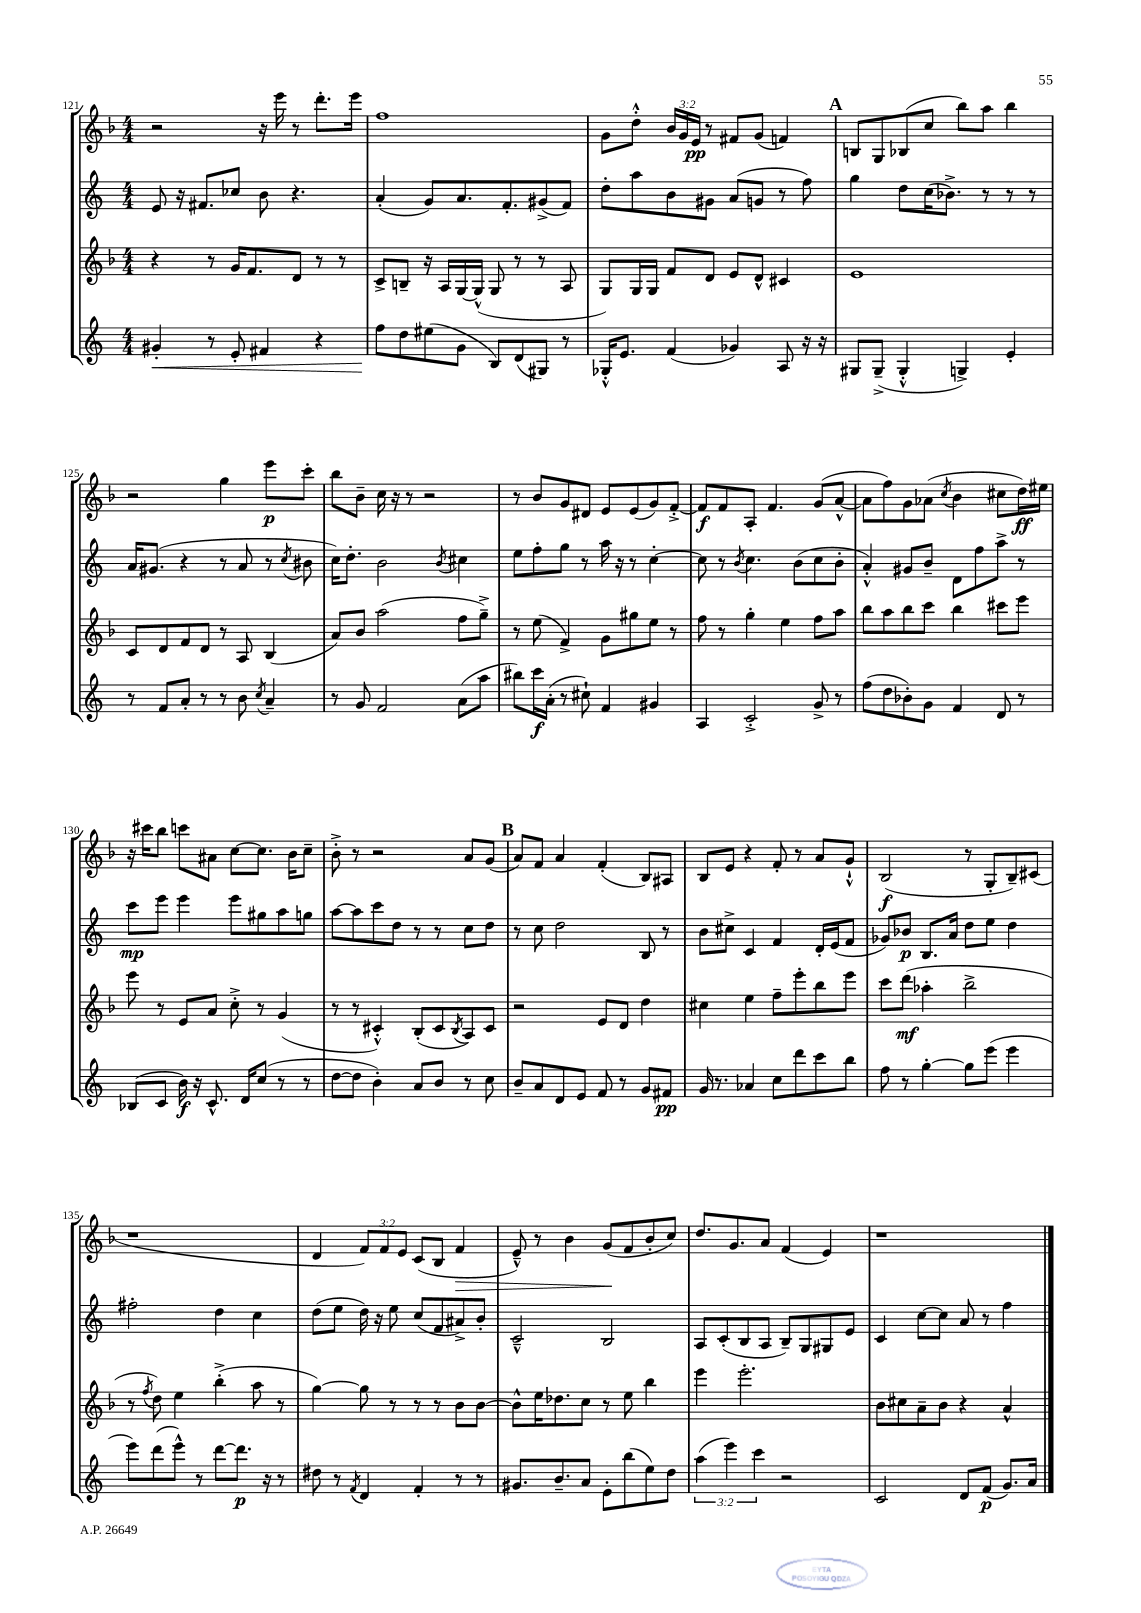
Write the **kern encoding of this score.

**kern	**dynam	**kern	**dynam	**kern	**dynam	**kern	**dynam
*part4	*part4	*part3	*part3	*part2	*part2	*part1	*part1
*staff4	*staff4	*staff3	*staff3	*staff2	*staff2	*staff1	*staff1
*clefG2	*	*clefG2	*	*clefG2	*	*clefG2	*
*k[]	*	*k[b-]	*	*k[]	*	*k[b-]	*
*M4/4	*	*M4/4	*	*M4/4	*	*M4/4	*
=121	=121	=121	=121	=121	=121	=121	=121
!	!LO:HP:b	!	!	!	!	!	!
4g#X'/	<	4r	.	8e/	.	2r	.
.	.	.	.	16r	.	.	.
.	.	.	.	8.f#X/L	.	.	.
8r	.	8r	.	.	.	.	.
8e'/	.	16g/KL	.	8cc-X/J	.	.	.
.	.	8.f/	.	.	.	.	.
4f#X/	.	.	.	8b\	.	16r	.
.	.	.	.	.	.	16eee\	.
.	.	8d/J	.	4.r	.	8r	.
4r	.	8r	.	.	.	8.ddd'\L	.
.	.	8r	.	.	.	.	.
.	.	.	.	.	.	16eee\Jk	.
=122	=122	=122	=122	=122	=122	=122	=122
8ff\L	.	8c^/L	.	(4a'/	.	1ff	.
8dd\	[	8Bn~/J	.	.	.	.	.
(8ee#X\	.	16r	.	8g/L)	.	.	.
.	.	16A/LL	.	.	.	.	.
8g\J	.	[16G/	.	8.a/	.	.	.
.	.	(16G^^/JJ]	.	.	.	.	.
8B/L)	.	8G/	.	.	.	.	.
.	.	.	.	8.f'/	.	.	.
(8d/	.	8r	.	.	.	.	.
8G#X/J)	.	8r	.	(8g#X^/	.	.	.
8r	.	8A/	.	8f/J)	.	.	.
=123	=123	=123	=123	=123	=123	=123	=123
16G-X'^^/KL	.	8G/L)	.	8dd'\L	.	8g\L	.
8.e/J	.	.	.	.	.	.	.
.	.	16G/L	.	8aa\	.	8dd'^^\J	.
.	.	16G/JJ	.	.	.	.	.
(4f/	.	8f/L	.	8b\	.	24b-/LL	.
.	.	.	.	.	.	24g/	.
.	.	.	.	.	.	24e/JJ	pp
.	.	8d/J	.	8g#X\J	.	8r	.
4g-X/)	.	8e/L	.	(8a/L	.	8f#X/L	.
.	.	8d^^/J	.	8gn/J	.	(8g/J	.
8A/	.	4c#X/	.	8r	.	4fn/)	.
16r	.	.	.	8ff\)	.	.	.
16r	.	.	.	.	.	.	.
!!LO:REH:place=s1:t=A
=124	=124	=124	=124	=124	=124	=124	=124
8G#X/L	.	1e	.	4gg\	.	8Bn/L	.
(8G#~^/J	.	.	.	.	.	8G/	.
4G#'^^/	.	.	.	8dd\L	.	(8B-X/	.
.	.	.	.	(16cc\K	.	8cc/J	.
.	.	.	.	8.b-X^\J)	.	.	.
4Gn^/)	.	.	.	.	.	8bb-\L)	.
.	.	.	.	8r	.	8aa\J	.
4e'/	.	.	.	8r	.	4bb-\	.
.	.	.	.	8r	.	.	.
!!LO:LB:g=z
=125	=125	=125	=125	=125	=125	=125	=125
8r	.	8c/L	.	16a/KL	.	2r	.
.	.	.	.	(8.g#X/J	.	.	.
8f/L	.	8d/	.	.	.	.	.
8a'/J	.	8f/	.	4r	.	.	.
8r	.	8d/J	.	.	.	.	.
8r	.	8r	.	8r	.	4gg\	.
8b\	.	8A/	.	8a/	.	.	.
8qcc/	.	.	.	.	.	.	.
4a~/	.	(4B-/	.	8r	.	8eee\L	p
.	.	.	.	8qcc/	.	.	.
.	.	.	.	8b#X\	.	8ccc'\J	.
=126	=126	=126	=126	=126	=126	=126	=126
8r	.	8a/L)	.	16cc\KL)	.	8bb-\L	.
.	.	.	.	8.dd'\J	.	.	.
8g/	.	8b-/J	.	.	.	8b-~\J	.
2f/	.	(2aa\	.	2b\	.	16cc\	.
.	.	.	.	.	.	16r	.
.	.	.	.	.	.	8r	.
.	.	.	.	.	.	2r	.
.	.	.	.	8qb/	.	.	.
(8a\L	.	8ff\L	.	4cc#X\	.	.	.
8aa\J	.	8gg~^\J)	.	.	.	.	.
=127	=127	=127	=127	=127	=127	=127	=127
8bb#X\L)	.	8r	.	8ee\L	.	8r	.
16ccc\L	f	(8ee\	.	8ff'\	.	8b-/L	.
(16a'\JJ	.	.	.	.	.	.	.
8r	.	4f^/)	.	8gg\J	.	8g/	.
8cc#X`\)	.	.	.	8r	.	8d#X/J	.
4f/	.	8g\L	.	16aa\	.	8e/L	.
.	.	.	.	16r	.	.	.
.	.	8gg#X\	.	8r	.	(8e/	.
4g#X/	.	8ee\J	.	[4cc'\	.	8g/)	.
.	.	8r	.	.	.	[8f'^/J	.
=128	=128	=128	=128	=128	=128	=128	=128
4A/	.	8ff\	.	8cc\]	.	8f/L]	f
.	.	8r	.	8r	.	8f/	.
.	.	.	.	8qb/	.	.	.
2c'^/	.	4gg'\	.	4.cc\	.	8A'/J	.
.	.	.	.	.	.	4.f/	.
.	.	4ee\	.	.	.	.	.
.	.	.	.	(8b\L	.	.	.
8g^/	.	8ff\L	.	8cc\	.	(8g/L	.
8r	.	8aa\J	.	8b'\J	.	[8a^^/J	.
=129	=129	=129	=129	=129	=129	=129	=129
(8ff\L	.	8bb-\L	.	4a'^^/)	.	8a\L]	.
8dd\	.	8aa\	.	.	.	8ff\)	.
8b-X'\)	.	8bb-\	.	8g#X/L	.	8g\	.
8g\J	.	8ccc\J	.	8b~/J	.	(8a-X\J	.
.	.	.	.	.	.	8qcc/	.
4f/	.	4bb-\	.	8d\L	.	4b-\	.
.	.	.	.	8ff\	.	.	.
8d/	.	8ccc#X\L	.	8aa^\J	.	8cc#X\L	.
8r	.	8eee\J	.	8r	.	16dd\L)	ff
.	.	.	.	.	.	16ee#X\JJ	.
!!LO:LB:g=z
=130	=130	=130	=130	=130	=130	=130	=130
(8B-X/L	.	8eee\	.	8ccc\L	mp	16r	.
.	.	.	.	.	.	16ccc#X\KL	.
8c/J	.	8r	.	8eee\J	.	8bb-\J	.
16b\)	f	8e/L	.	4eee\	.	8cccn\L	.
16r	.	.	.	.	.	.	.
8.c^^/	.	8a/J	.	.	.	8a#X\J	.
.	.	8cc'^\	.	8eee\L	.	[8cc\L	.
16d/KL	.	.	.	.	.	.	.
(8cc/J	.	8r	.	8gg#X\	.	8.cc\J]	.
8r	.	(4g/	.	8aa\	.	.	.
.	.	.	.	.	.	16b-\KL	.
8r	.	.	.	8ggn\J	.	8cc~\J	.
=131	=131	=131	=131	=131	=131	=131	=131
[8dd\L	.	8r	.	[8aa\L	.	8b-'^\	.
8dd\J]	.	8r	.	8aa\]	.	8r	.
4b'\)	.	4c#X'^^/)	.	8ccc\	.	2r	.
.	.	.	.	8dd\J	.	.	.
8a/L	.	(8B-'/L	.	8r	.	.	.
8b/J	.	8c#/	.	8r	.	.	.
.	.	8qB-/	.	.	.	.	.
8r	.	8A/)	.	8cc\L	.	8a/L	.
8cc\	.	8c#/J	.	8dd\J	.	(8g/J	.
!!LO:REH:place=s1:t=B
=132	=132	=132	=132	=132	=132	=132	=132
8b~/L	.	2r	.	8r	.	8a/L)	.
8a/	.	.	.	8cc\	.	8f/J	.
8d/	.	.	.	2dd\	.	4a/	.
8e/J	.	.	.	.	.	.	.
8f/	.	8e/L	.	.	.	(4f'/	.
8r	.	8d/J	.	.	.	.	.
8g/L	.	4dd\	.	8B/	.	8B-/L)	.
8f#X/J	pp	.	.	8r	.	8A#X/J	.
=133	=133	=133	=133	=133	=133	=133	=133
16g/	.	4cc#X\	.	8b\L	.	8B-/L	.
8.r	.	.	.	.	.	.	.
.	.	.	.	8cc#X^\J	.	8e/J	.
4a-X/	.	4ee\	.	4c/	.	4r	.
8cc\L	.	8ff~\L	.	4f/	.	8f'/	.
8ddd\	.	8eee'\	.	.	.	8r	.
8ccc\	.	8bb-\	.	16d'/LL	.	8a/L	.
.	.	.	.	(16e/J	.	.	.
8bb\J	.	8eee\J	.	8f/J	.	8g`^^/J	.
=134	=134	=134	=134	=134	=134	=134	=134
8ff\	.	8ccc\L	.	8g-X/L)	.	(2B-/	f
8r	.	(8ddd\J	mf	8b-X/J	p	.	.
[4gg'\	.	4aa-X'\	.	8.B/L	.	.	.
.	.	.	.	16a/Jk	.	.	.
8gg\L]	.	2bb-^\	.	8dd\L	.	8r	.
(8eee\J	.	.	.	8ee\J	.	8G'/L	.
4eee\	.	.	.	4dd\	.	8B-~/)	.
.	.	.	.	.	.	(8c#X/J	.
!!LO:LB:g=z
=135	=135	=135	=135	=135	=135	=135	=135
8eee\L)	.	8r	.	2ff#X'\	.	1r	.
.	.	8qff/	.	.	.	.	.
(8ddd\	.	8dd\)	.	.	.	.	.
8eee^^\J)	.	4ee\	.	.	.	.	.
8r	.	.	.	.	.	.	.
[8ddd\L	.	(4bb-'^\	.	4dd\	.	.	.
8.ddd\J]	p	.	.	.	.	.	.
.	.	8aa\	.	4cc\	.	.	.
16r	.	.	.	.	.	.	.
8r	.	8r	.	.	.	.	.
=136	=136	=136	=136	=136	=136	=136	=136
8dd#X\	.	[4gg\)	.	(8dd\L	.	4d/	.
8r	.	.	.	8ee\J	.	.	.
8qf/	.	.	.	.	.	.	.
4d/	.	8gg\]	.	16dd\)	.	12f/L)	.
.	.	.	.	16r	.	.	.
.	.	.	.	.	.	12f/	.
.	.	8r	.	8ee\	.	.	.
.	.	.	.	.	.	12e/J	.
4f'/	.	8r	.	(8cc/L	.	(8c/L	.
.	.	8r	.	8f/	.	8B-/J	.
!	!	!	!	!	!	!	!LO:HP:b
8r	.	8b-\L	.	8a#X^/)	.	4f/	>
8r	.	[8b-\J	.	8b'/J	.	.	.
=137	=137	=137	=137	=137	=137	=137	=137
8.g#X/L	.	8b-^^\L]	.	2c~^^/	.	8e~^^/)	.
.	.	16ee\K	.	.	.	8r	.
8.b~/	.	8.dd-X\	.	.	.	.	.
.	.	.	.	.	.	4b-\	.
8a/J	.	8cc\J	.	.	.	.	.
8e'\L	.	8r	.	2B/	.	(8g/L	.
(8bb\	.	8ee\	.	.	.	8f/	]
8ee\)	.	4bb-\	.	.	.	8b-'/	.
8dd\J	.	.	.	.	.	8cc/J)	.
=138	=138	=138	=138	=138	=138	=138	=138
(6aa\	.	4eee\	.	8A/L	.	8.dd/L	.
.	.	.	.	(8c'/	.	.	.
6eee\)	.	.	.	.	.	.	.
.	.	.	.	.	.	8.g/	.
.	.	2.eee'\	.	8B/	.	.	.
6ccc\	.	.	.	.	.	.	.
.	.	.	.	8A/J	.	8a/J	.
2r	.	.	.	8B~/L)	.	(4f/	.
.	.	.	.	8G/	.	.	.
.	.	.	.	8G#X/	.	4e/)	.
.	.	.	.	8e/J	.	.	.
=139	=139	=139	=139	=139	=139	=139	=139
2c/	.	8b-\L	.	4c/	.	1r	.
.	.	8cc#X\	.	.	.	.	.
.	.	8a~\	.	[8cc\L	.	.	.
.	.	8b-\J	.	8cc\J]	.	.	.
8d/L	.	4r	.	8a/	.	.	.
(8f/J	p	.	.	8r	.	.	.
8.g/L)	.	4a^^/	.	4ff\	.	.	.
16a/Jk	.	.	.	.	.	.	.
==	==	==	==	==	==	==	==
*-	*-	*-	*-	*-	*-	*-	*-
